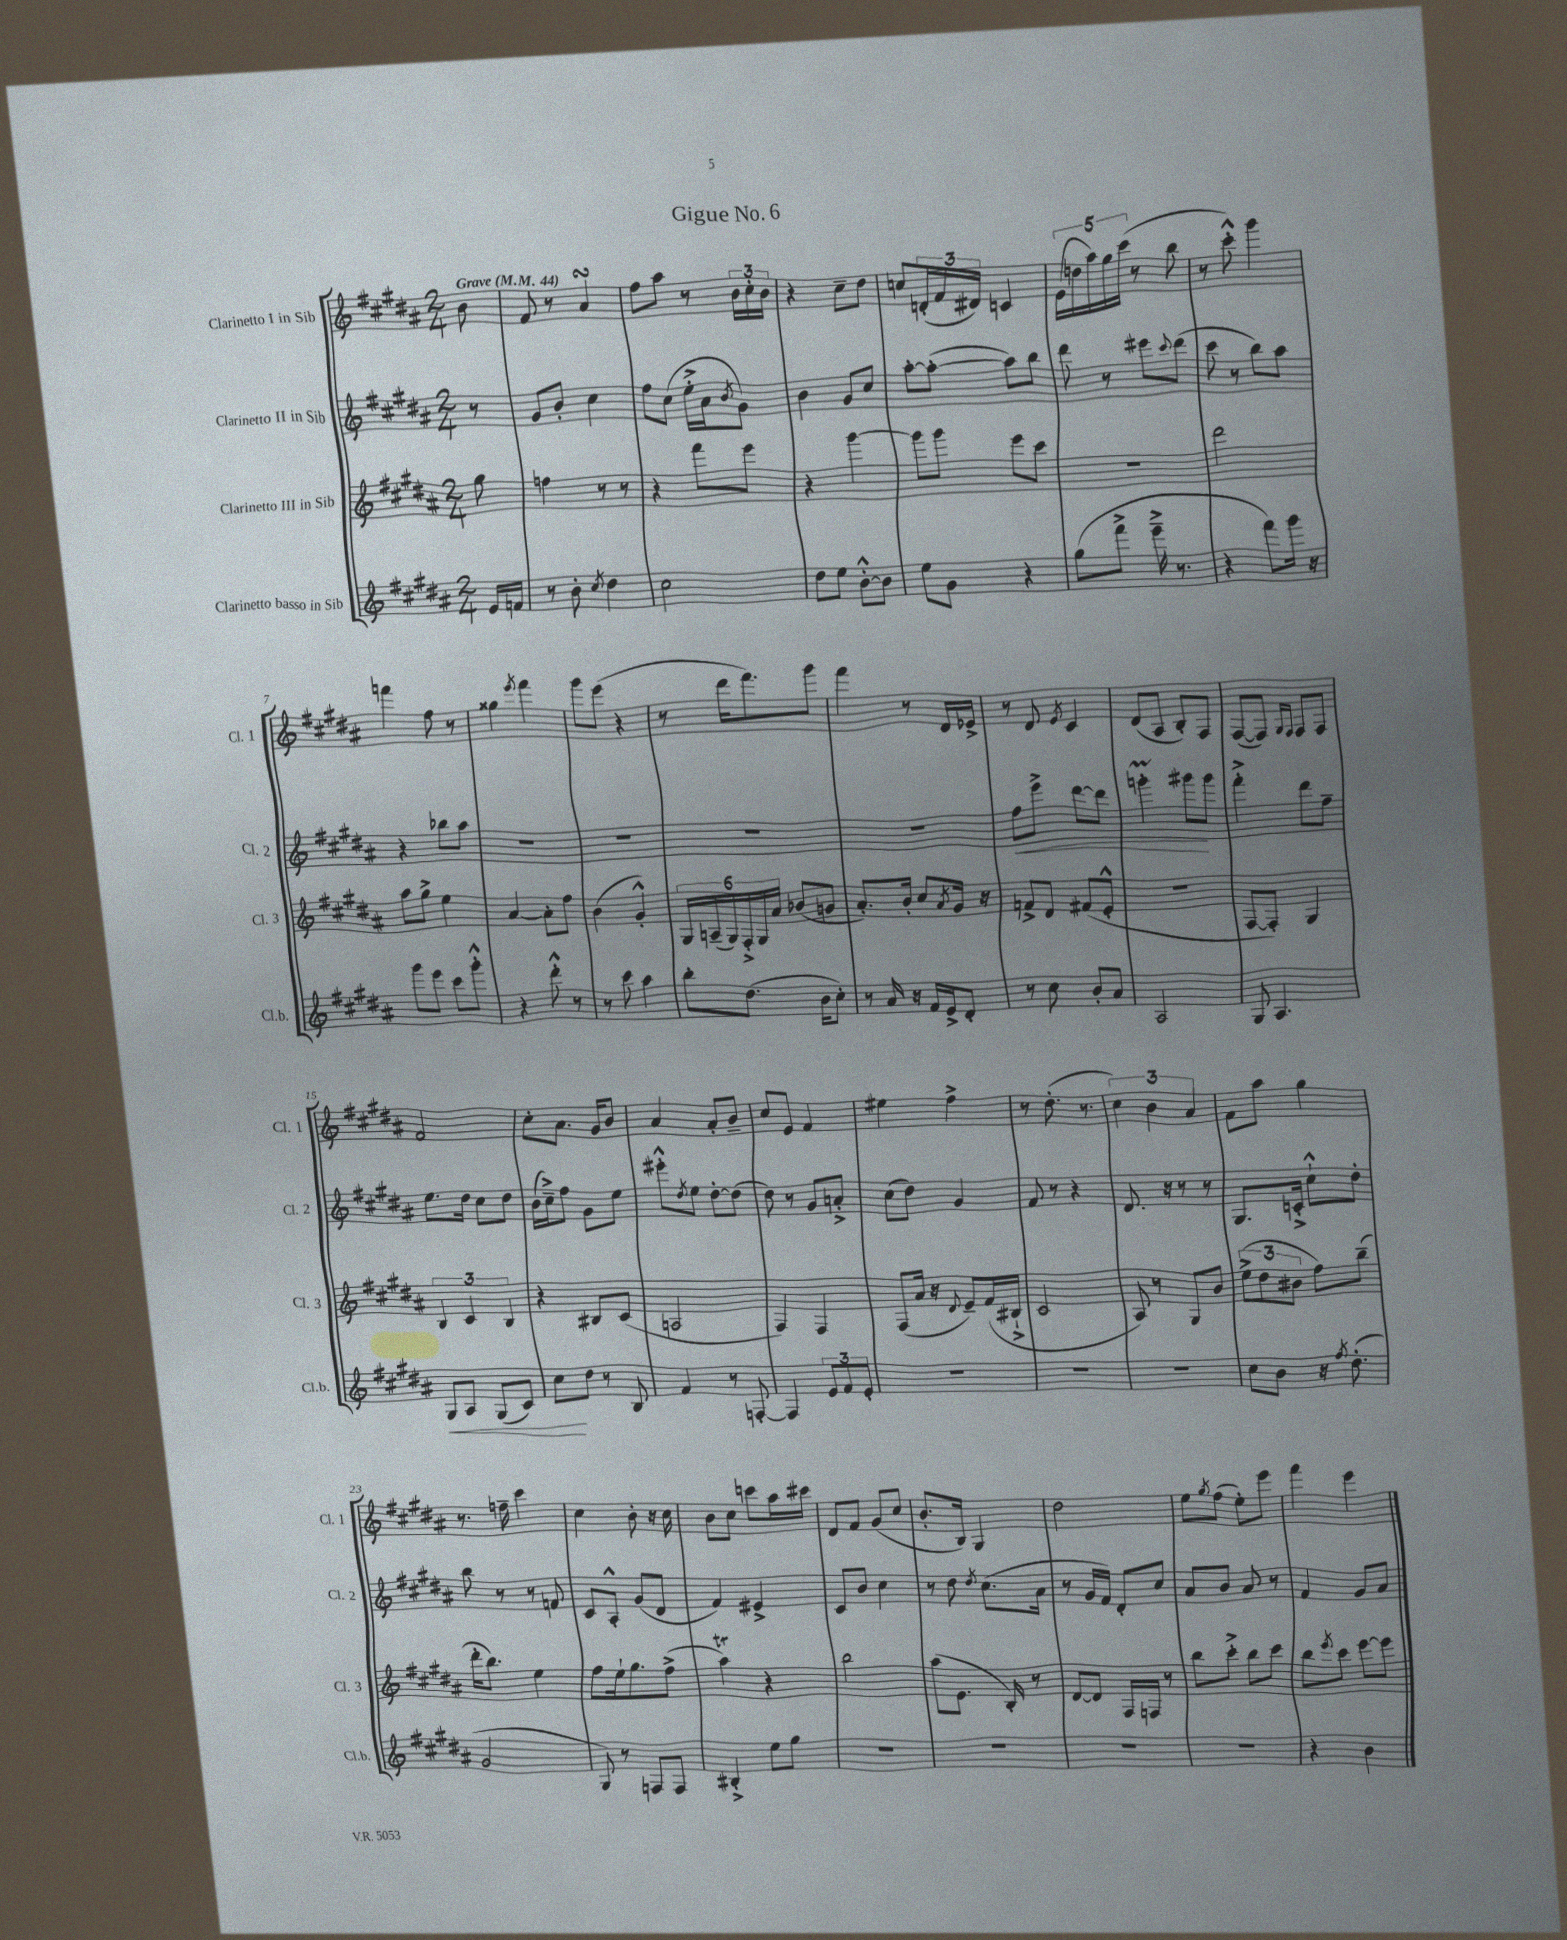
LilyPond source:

\header { title = "Gigue No. 6" }
<<
\new StaffGroup <<
\new Staff = "s0" \with { instrumentName = "Clarinetto I in Sib" shortInstrumentName = "Cl. 1" } {
    \clef treble \key b \major \numericTimeSignature \time 2/4 \partial 8 \tempo "Grave" 4 = 44
    b'8 |
    fis'8 r8 ais'4\turn |
    fis''8 ais''8 r8 \tuplet 3/2 { b'16 cis''16-. b'16 } |
    r4 cis''8-- dis''8 |
    c''8 \tuplet 3/2 { d'16-.( fis'16 dis'16) } c'4 |
    \tuplet 5/4 { e'16( d''16 ais''16) gis''16 cis'''16( } r8 b''8 |
    r8 cis'''8-.-^) gis'''4 |
    f'''4 fis''8 r8 |
    gisis''4 \acciaccatura { e'''8 } fis'''4 |
    gis'''8 e'''8( r4 |
    r8 dis'''16 fis'''8.) gis'''8 |
    fis'''4 r8 dis'16 ees'16-> |
    r8 dis'8 \acciaccatura { e'8 } cis'4 |
    dis'8( ais8 b8-.) fis8 |
    fis8~( fis8) \grace { gis16 fis16 } fis8 fis8 |
    fis'2 |
    cis''8-. ais'8. gis'16 b'8 |
    ais'4 ais'8-. b'8-- |
    cis''8 e'8 fis'4 |
    eis''4 fis''4-> |
    r8 dis''8.-.( r8. |
    \tuplet 3/2 { cis''4) b'4 ais'4 } |
    fis'8 ais''8 gis''4 |
    r8. f''16-- cis'''4 |
    cis''4 b'8-. r16 cis''16 |
    b'8 cis''8 c'''8 ais''16 cis'''16 |
    dis'8 fis'8 gis'8( cis''8 |
    b'8.-. b16) gis4 |
    dis''2 |
    e''8 \acciaccatura { gis''8 } fis''8( e''8-.) e'''8 |
    fis'''4 e'''4 \bar "|." |
}
\new Staff = "s1" \with { instrumentName = "Clarinetto II in Sib" shortInstrumentName = "Cl. 2" } {
    \clef treble \key b \major \numericTimeSignature \time 2/4 \partial 8
    r8 |
    gis'8 b'8-. cis''4 |
    fis''8 cis''8( e''16-.-> ais'16 \acciaccatura { b'8 } gis'8) |
    b'4 gis'8 cis''8 |
    ais''8~-. ais''8~-.( ais''8) b''8 |
    dis'''8 r8 eis'''8 \appoggiatura { cis'''8 } dis'''8( |
    cis'''8 r8 b''8) ais''8 |
    r4 bes''8 ais''8 |
    R2 |
    R2 |
    R2 |
    R2 |
    fis''8\< e'''8-> dis'''8~ dis'''8 |
    g'''4-.\prall gis'''8\! gis'''8 |
    fis'''4-.-> dis'''8 fis''8-- |
    e''8. dis''16 cis''8 dis''8 |
    b'16( cis''16--->) fis''8 gis'8 e''8 |
    eis'''8-.-^ \acciaccatura { dis''8 } e''8 dis''8~-. dis''8( |
    dis''8) r8 gis'8 a'8-.-> |
    cis''8( dis''8) gis'4 |
    fis'8 r8 r4 |
    dis'8. r16 r8 r8 |
    gis8. c'16-.-> cis''8-!-^ dis''8-. |
    b''8 r8 r8 f'8 |
    cis'8 ais8-.-^ gis'8( dis'8 |
    fis'4) eis'4-> |
    cis'8 b'8 cis''4 |
    r8 dis''8 \acciaccatura { dis''8 } cis''8.( ais'16 |
    r8 gis'16 fis'16) dis'8-. cis''8 |
    ais'8 b'8 ais'8 r8 |
    fis'4 gis'8 ais'8 \bar "|." |
}
\new Staff = "s2" \with { instrumentName = "Clarinetto III in Sib" shortInstrumentName = "Cl. 3" } {
    \clef treble \key b \major \numericTimeSignature \time 2/4 \partial 8
    gis''8 |
    f''4 r8 r8 |
    r4 fis'''8 e'''8 |
    r4 gis'''4~ |
    gis'''8 gis'''8 e'''8 cis'''8 |
    r2 |
    dis'''2 |
    ais''8 gis''8-> e''4 |
    ais'4~ ais'8-. fis''8 |
    b'4( gis'4-.-^) |
    \tuplet 6/4 { gis16 a16--( gis16) fis16-.-> gis16 ais'16 } bes'8( g'8 |
    ais'8.-.) b'16-. cis''8 \acciaccatura { ais'8 } gis'16 r16 |
    f'8-> dis'8 fis'8( e'8-.-^ |
    R2 |
    fis8~ fis8-.) gis4 |
    \tuplet 3/2 { b4 cis'4 b4 } |
    r4 bis8 cis'8( |
    a2 |
    fis4) fis4 |
    fis8( ais'16 r16 \appoggiatura { dis'8 } e'8--) fis'16( bis16-!-> |
    cis'2 |
    ais8) r8 gis8 b'8 |
    \tuplet 3/2 { e''8->( dis''8 bis'8 } fis''8) b''8--( |
    dis'''16-. b''8.) e''4 |
    fis''8 e''16-! gis''8. fis''8->( |
    ais''4\trill) r4 |
    b''2 |
    ais''8( e'8. b16-.) r8 |
    dis'8~ dis'8 fis16 f16 r8 |
    b''8 cis'''8-.-> b''8 cis'''8 |
    b''8 \acciaccatura { e'''8 } cis'''8 e'''8~ e'''8 \bar "|." |
}
\new Staff = "s3" \with { instrumentName = "Clarinetto basso in Sib" shortInstrumentName = "Cl.b." } {
    \clef treble \key b \major \numericTimeSignature \time 2/4 \partial 8
    e'16 f'16 |
    r8 b'8-. \acciaccatura { cis''8 } dis''4 |
    cis''2 |
    dis''8 e''8 b'8~-.-^ b'8 |
    e''8 gis'8 r4 |
    gis''8( fis'''8-> e'''16---> r8. |
    r4 fis'''8) gis'''16 r16 |
    gis'''8 e'''8 cis'''8 gis'''8-.-^ |
    r4 dis'''8-.-^ r8 |
    r8 cis'''8 ais''4 |
    b''8-. dis''8.( b'16 cis''8-.) |
    r8 ais'16 r16 fis'16 e'16-> dis'8-. |
    r8 cis''8 b'8-. ais'8 |
    ais2 |
    gis8 ais4. |
    gis8\< ais8 gis8( cis'8) |
    cis''8\! dis''8 r8 b8 |
    fis'4 r8 f8~-. |
    f4 \tuplet 3/2 { e'8 fis'8 e'8-. } |
    R2 |
    R2 |
    R2 |
    cis''8 b'8 r16 \acciaccatura { fis''8 } dis''8.-.( |
    gis'2 |
    gis8) r8 f8 f8 |
    bis4-.-> e''8 gis''8 |
    R2 |
    R2 |
    R2 |
    R2 |
    r4 b'4 \bar "|." |
}
>>
>>
